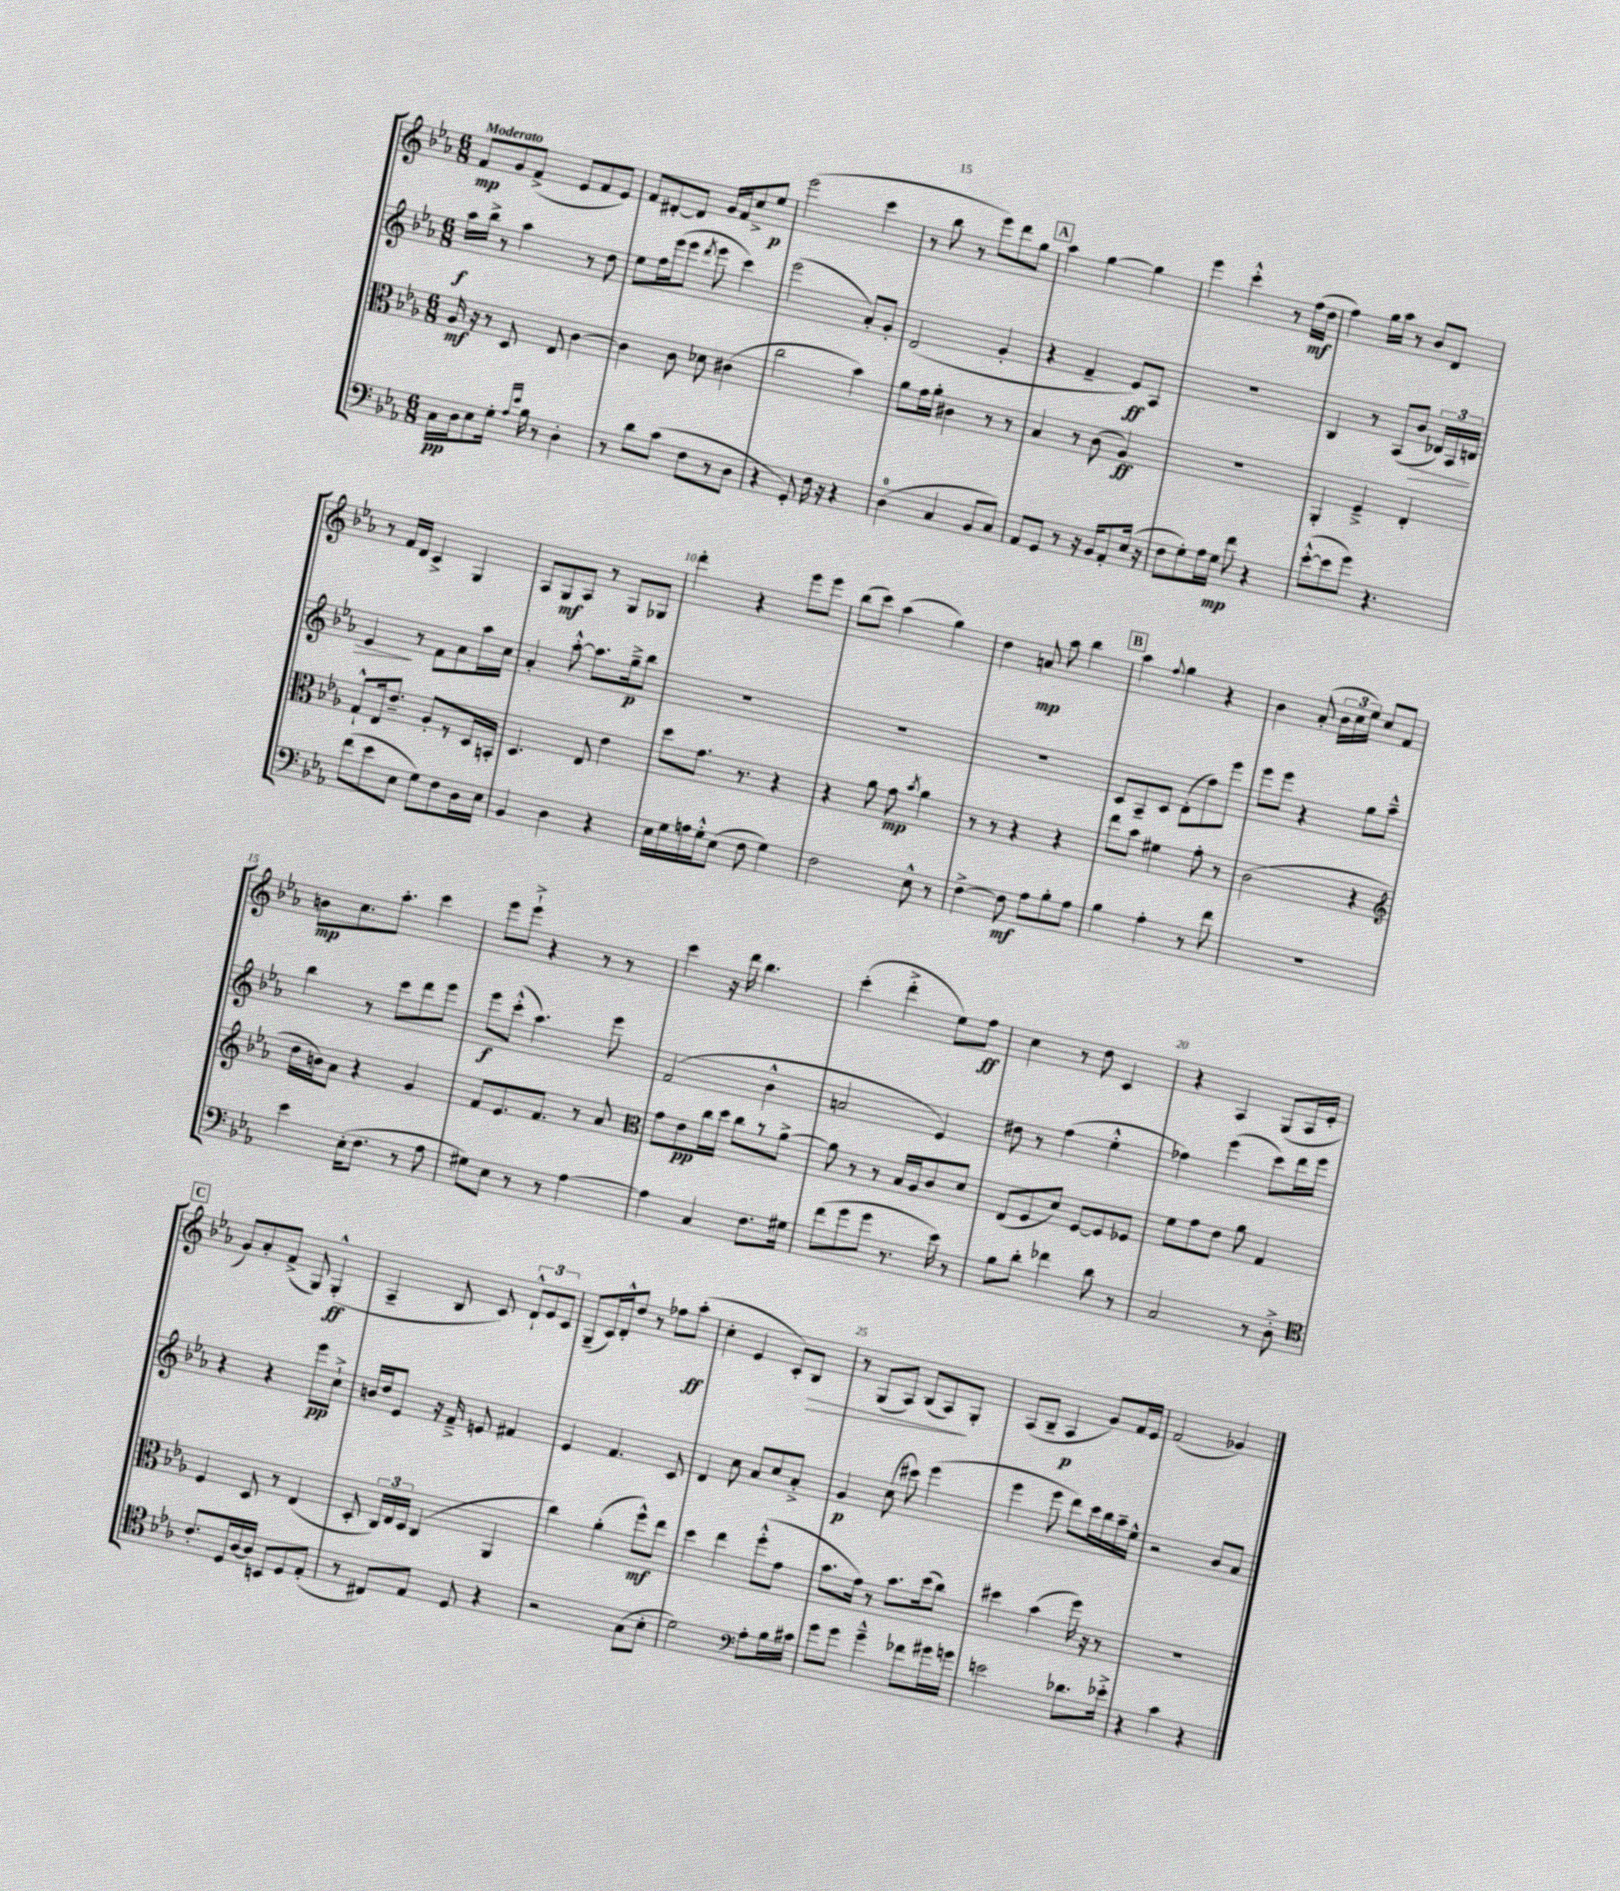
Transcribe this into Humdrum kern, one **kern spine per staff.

**kern	**dynam	**kern	**dynam	**kern	**dynam	**kern	**dynam
*part4	*part4	*part3	*part3	*part2	*part2	*part1	*part1
*staff4	*staff4	*staff3	*staff3	*staff2	*staff2	*staff1	*staff1
*clefF4	*	*clefC3	*	*clefG2	*	*clefG2	*
*k[b-e-a-]	*	*k[b-e-a-]	*	*k[b-e-a-]	*	*k[b-e-a-]	*
*M6/8	*	*M6/8	*	*M6/8	*	*M6/8	*
=1	=1	=1	=1	=1	=1	=1	=1
!	!	!	!	!	!	!LO:TX:a:B:t=Moderato	!
16C\LL	pp	16A-/	mf	16aa-\LL	f	8f/L	mp
16D\J	.	16r	.	16bb-^\JJ	.	.	.
8E-\	.	8r	.	8r	.	8g/	.
16G'\Jk	.	8D/	.	4aa-\	.	(8f^/J	.
16qqA-/LL	.	.	.	.	.	.	.
16qqe-/JJ	.	.	.	.	.	.	.
16B-\	.	.	.	.	.	.	.
8r	.	8E-/	.	.	.	8e-/L	.
4D'\	.	[4c\	.	8r	.	8f/	.
.	.	.	.	8dd\	.	8e-/J)	.
=2	=2	=2	=2	=2	=2	=2	=2
8r	.	4c\]	.	8ee-\L	.	8f/L	.
8d\L	.	.	.	16ff\L	.	[8d#X'/	.
.	.	.	.	(16eee-\J	.	.	.
(8c\J	.	8c\	.	8eee-\J	.	8d#/J]	.
.	.	.	.	8qddd/	.	.	.
8F\L	.	8d-X\	.	8eee-\	.	16g/LL	.
.	.	.	.	.	.	16f/J	.
8r	.	(4c#X\	.	4ccc\)	.	8cc^/	.
8D\J	.	.	.	.	.	8ee-/J	p
=3	=3	=3	=3	=3	=3	=3	=3
4r	.	2cc\	.	(2eee-\	.	(2eee-\	.
8GG'/)	.	.	.	.	.	.	.
16F\	.	.	.	.	.	.	.
16r	.	.	.	.	.	.	.
4r	.	4b-\)	.	8a-'/L)	.	4ccc\	.
.	.	.	.	8g'/J	.	.	.
=4	=4	=4	=4	=4	=4	=4	=4
(4D\	.	8a-\L	.	(2d/	.	8r	.
.	.	16g\L	.	.	.	8bb-\	.
.	.	16a-'\JJ	.	.	.	.	.
4C/	.	4c#X\	.	.	.	8r	.
.	.	.	.	.	.	8eee-\L)	.
8BB-/L	.	8r	.	4g'/	.	8ddd\	.
8C/J)	.	8r	.	.	.	8gg\J	.
!!LO:REH:place=s1:t=A
=5	=5	=5	=5	=5	=5	=5	=5
8AA-/L	.	4B-/	.	4r	.	4aa-\	.
8GG/J	.	.	.	.	.	.	.
8r	.	8r	.	4f~/	.	[4gg\	.
16r	.	(8c\	.	.	.	.	.
16BB-/KL	.	.	.	.	.	.	.
8AA-'/	.	4A-/)	ff	8e-/L)	ff	4gg\]	.
(16E-/Jk	.	.	.	8A-/J	.	.	.
16r	.	.	.	.	.	.	.
=6	=6	=6	=6	=6	=6	=6	=6
8F\L	.	2.r	.	2.r	.	4eee-\	.
8G'\)	.	.	.	.	.	.	.
16A-\L	.	.	.	.	.	4ccc'^^\	.
16G\JJ	mp	.	.	.	.	.	.
8f\	.	.	.	.	.	.	.
4r	.	.	.	.	.	8r	.
.	.	.	.	.	.	(16ff\LL	mf
.	.	.	.	.	.	16dd\JJ	.
=7	=7	=7	=7	=7	=7	=7	=7
([8e-'^^\L	.	4AA-'/	.	4B-/	.	4ff\)	.
8e-\]	.	.	.	.	.	.	.
8g\J)	.	4F~^/	.	8r	.	16gg\LL	.
.	.	.	.	.	.	16aa-\JJ	.
4.r	.	.	.	(8A-/L	.	8r	.
!	!	!	!	!	!LO:HP:b	!	!
.	.	4E-'/	.	8b-/J	>	8b-/L	.
.	.	.	.	24d-X/LL)	.	8d/J	.
.	.	.	.	24A-/	.	.	.
.	.	.	.	24dn/JJ	.	.	.
!!LO:LB:g=z
=8	=8	=8	=8	=8	=8	=8	=8
(8f\L	.	8G`^^/L	.	4e-/	.	8r	.
8e-\	.	16E-/k	.	.	.	16f/LL	.
.	.	8.e-~/J	.	.	.	16d/JJ	.
8E-\J	.	.	.	8r	]	4c^/	.
8G\L)	.	8A-'/L	.	8f\L	.	.	.
8F\	.	8r	.	8a-\	.	4G/	.
16D\L	.	16D/L	.	16aa-\L	.	.	.
16E-\JJ	.	16BBn'/JJ	.	16cc\JJ	.	.	.
=9	=9	=9	=9	=9	=9	=9	=9
4BB-/	.	4.D/	.	4a-'/	.	8A-/L	.
.	.	.	.	.	.	8G/	mf
4D\	.	.	.	[8aa-'^^\	.	8A-/J	.
.	.	8E-/	.	8.aa-\L]	.	8r	.
4r	.	4e-\	.	.	.	8G/L	.
.	.	.	.	16gg~^\k	p	.	.
.	.	.	.	8bb-\J	.	8G-X/J	.
=10	=10	=10	=10	=10	=10	=10	=10
16E-\LL	.	8dd\L	.	2.r	.	4ddd'\	.
16G\	.	.	.	.	.	.	.
16An\	.	8.g\J	.	.	.	.	.
16G'^^\J	.	.	.	.	.	.	.
(8E-\J	.	.	.	.	.	4r	.
.	.	8.r	.	.	.	.	.
8F\	.	.	.	.	.	.	.
4G\)	.	4r	.	.	.	8eee-\L	.
.	.	.	.	.	.	8eee-\J	.
=11	=11	=11	=11	=11	=11	=11	=11
2F\	.	4r	.	2.r	.	(8bb-\L	.
.	.	.	.	.	.	8ccc\J)	.
.	.	8a-\	.	.	.	(4aa-\	.
.	.	8g\	mp	.	.	.	.
.	.	8qb-/	.	.	.	.	.
8E-^^\	.	4a-\	.	.	.	4gg\)	.
8r	.	.	.	.	.	.	.
=12	=12	=12	=12	=12	=12	=12	=12
[4F^\	.	8r	.	2.r	.	4dd\	.
.	.	8r	.	.	.	.	.
8F\]	mf	4r	.	.	.	8an/	mp
8A-\L	.	.	.	.	.	8aa-\	.
8B-'\	.	4r	.	.	.	4bb-\	.
8A-\J	.	.	.	.	.	.	.
!!LO:REH:place=s1:t=B
=13	=13	=13	=13	=13	=13	=13	=13
4B-\	.	8ee-\L	.	8c/L	.	4aa-\	.
.	.	8b-\J	.	8A-~/	.	.	.
.	.	.	.	.	.	8qqff/	.
4A-'\	.	4f#X\	.	8c/J	.	4gg\	.
.	.	.	.	(8d'\L	.	.	.
8r	.	8g'\	.	8ff\)	.	4r	.
8f\	.	8r	.	8eee-\J	.	.	.
=14	=14	=14	=14	=14	=14	=14	=14
2.r	.	(2c\	.	8eee-\L	.	4b-\	.
.	.	.	.	8eee-\J	.	.	.
.	.	.	.	4r	.	(8a-'/	.
.	.	.	.	.	.	24b-\LL	.
.	.	.	.	.	.	24cc\	.
.	.	.	.	.	.	24ee-\JJ)	.
.	.	4r	.	8gg\L	.	8cc/L	.
.	.	.	.	8aa-~^^\J	.	8f/J	.
!!LO:LB:g=z
=15	=15	=15	=15	=15	=15	=15	=15
*	*	*clefG2	*	*	*	*	*
4e-\	.	16dd\LL	.	4bb-\	.	8bn\L	mp
.	.	16bn\J)	.	.	.	.	.
.	.	8a-\J	.	.	.	8.cc\	.
(16E-'\KL	.	4r	.	8r	.	.	.
8.F\J	.	.	.	.	.	8.aa-'\J	.
.	.	.	.	8ccc\L	.	.	.
8r	.	4g/	.	8ddd\	.	4ccc\	.
8A-\	.	.	.	8eee-\J	.	.	.
=16	=16	=16	=16	=16	=16	=16	=16
8G#X\L)	.	8f/L	.	8eee-\L	f	8eee-\L	.
8E-\J	.	8.e-/	.	(8ccc'^^\J	.	8eee-`^\J	.
8r	.	.	.	4.aa-\)	.	4r	.
.	.	8.f/J	.	.	.	.	.
8r	.	.	.	.	.	.	.
[4A-\	.	8r	.	.	.	8r	.
.	.	8a-/	.	8eee-\	.	8r	.
=17	=17	=17	=17	=17	=17	=17	=17
*	*	*clefC3	*	*	*	*	*
4A-\]	.	8g\L	.	(2f/	.	4ccc\	.
.	.	8e-\	pp	.	.	.	.
4C/	.	16cc\L	.	.	.	16r	.
.	.	16dd\JJ	.	.	.	16ddd\	.
.	.	8cc\L	.	.	.	4.bb-\	.
8.F\L	.	8r	.	4b-^^\	.	.	.
.	.	[8a-^\J	.	.	.	.	.
16G#X\Jk	.	.	.	.	.	.	.
=18	=18	=18	=18	=18	=18	=18	=18
(8f\L	.	8a-\]	.	2an/	.	(4ccc'\	.
8g\	.	8r	.	.	.	.	.
8g\J	.	8r	.	.	.	4ddd'^\	.
8.r	.	16B-/LL	.	.	.	.	.
.	.	16A-/J	.	.	.	.	.
.	.	8c/	.	4e-/)	.	8ee-\L)	.
16e-\)	.	.	.	.	.	.	.
8r	.	8d/J	.	.	.	8ff\J	ff
=19	=19	=19	=19	=19	=19	=19	=19
8B-\L	.	(8E-/L	.	8dd#X\	.	4cc\	.
8d'\J	.	8F/	.	8r	.	.	.
4f-X\	.	8d/J)	.	(4ff\	.	8r	.
.	.	[8F/L	.	.	.	8dd\	.
8d\	.	8F/]	.	4ee-'^^\	.	4c/	.
8r	.	8F-X/J	.	.	.	.	.
=20	=20	=20	=20	=20	=20	=20	=20
2C/	.	8f\L	.	4ff-X\)	.	4r	.
.	.	8g\	.	.	.	.	.
.	.	8e-\J	.	(4eee-\	.	4A-/	.
.	.	8a-\	.	.	.	.	.
8r	.	4G/	.	8ccc\L)	.	(8G/L	.
8D'^\	.	.	.	16ddd\L	.	16A-/L	.
.	.	.	.	16eee-\JJ	.	16e-'/JJ	.
!!LO:LB:g=z
!!LO:REH:place=s1:t=C
=21	=21	=21	=21	=21	=21	=21	=21
*clefC4	*	*	*	*	*	*	*
8.c'/L	.	4F/	.	4r	.	8g/L)	.
.	.	.	.	.	.	8a-'/	.
16D/L	.	.	.	.	.	.	.
[16A-/	.	8D/	.	4r	.	(8f^/J	.
16A-/JJ]	.	.	.	.	.	.	.
8BBn/L	.	8r	.	.	.	8G/)	.
8D/	.	(4E-/	.	8eee-\L	pp	(4G'^^/	ff
(8E-'/J	.	.	.	8cc`^\J	.	.	.
=22	=22	=22	=22	=22	=22	=22	=22
8r	.	8D'/	.	16bn/LL	.	4A-~/	.
.	.	.	.	16dd/J	.	.	.
8C#X/L)	.	24C/LL)	.	8e-/J	.	.	.
.	.	24E-/	.	.	.	.	.
.	.	24D/JJ	.	.	.	.	.
8E-/J	.	(4C/	.	16r	.	8B-/	.
.	.	.	.	16f~^/	.	.	.
8D/	.	.	.	8en/	.	8c/)	.
4r	.	4AA-/	.	4f#X/	.	12d`^^/L	.
.	.	.	.	.	.	12e-/	.
.	.	.	.	.	.	12c/J	.
=23	=23	=23	=23	=23	=23	=23	=23
2r	.	4cc\)	.	4e-/	.	(8G~/L	.
.	.	.	.	.	.	16c/L)	.
.	.	.	.	.	.	16d'^^/J	.
.	.	(4a-'\	.	4.f/	.	8dd/J	.
.	.	.	.	.	.	8r	.
(8G\L	.	8ff^^\L)	mf	.	.	8ff-X\L	.
8B-'\J	.	8ee-\J	.	8c/	.	(8aa-'\J	ff
=24	=24	=24	=24	=24	=24	=24	=24
2d\)	.	4dd\	.	4d/	.	4cc'\	.
.	.	4ee-\	.	8cc\	.	4e-/	.
.	.	.	.	8a-/L	.	.	.
*clefF4	*	*	*	*	*	*	*
8A-'\L	.	(8ff'^^\L	.	8cc/	.	8c'/L)	.
!	!	!	!	!	!	!	!LO:HP:b
16B-\L	.	8g\J	.	8a-'^/J	.	8B-/J	>
16c#X\JJ	.	.	.	.	.	.	.
=25	=25	=25	=25	=25	=25	=25	=25
8g\L	.	8.b-\L	.	4g/	p	8r	.
8g\J	.	.	.	.	.	(8G/L	.
.	.	16g\Jk)	.	.	.	.	.
4g~^^\	.	8r	.	(8cc\	.	8A-/J)	.
.	.	8.b-\L	.	8ccc#X\)	.	(8B-/L	.
8f-X\L	.	.	.	(4eee-\	.	8A-/)	.
.	.	(16dd\k	.	.	.	.	.
16g#X\L	.	8cc\J)	.	.	.	8G'/J	]
16gn\JJ	.	.	.	.	.	.	.
=26	=26	=26	=26	=26	=26	=26	=26
2en\	.	4dd#X\	.	4eee-\	.	(8A-/L	.
.	.	.	.	.	.	8B-~/J	.
.	.	(4b-\	.	8eee-\	.	4A-/	p
.	.	.	.	8ddd\L)	.	.	.
8.d-X\L	.	16ff\)	.	16ccc\L	.	8g/L)	.
.	.	16r	.	16bb-\	.	.	.
.	.	8r	.	16aa-~\	.	16f/L	.
16e-X'^\Jk	.	.	.	16ee-^^\JJ	.	16e-/JJ	.
=27	=27	=27	=27	=27	=27	=27	=27
4r	.	2.r	.	2r	.	(2f/	.
4c\	.	.	.	.	.	.	.
4r	.	.	.	8b-/L	.	4g-X/)	.
.	.	.	.	8a-/J	.	.	.
==	==	==	==	==	==	==	==
*-	*-	*-	*-	*-	*-	*-	*-
